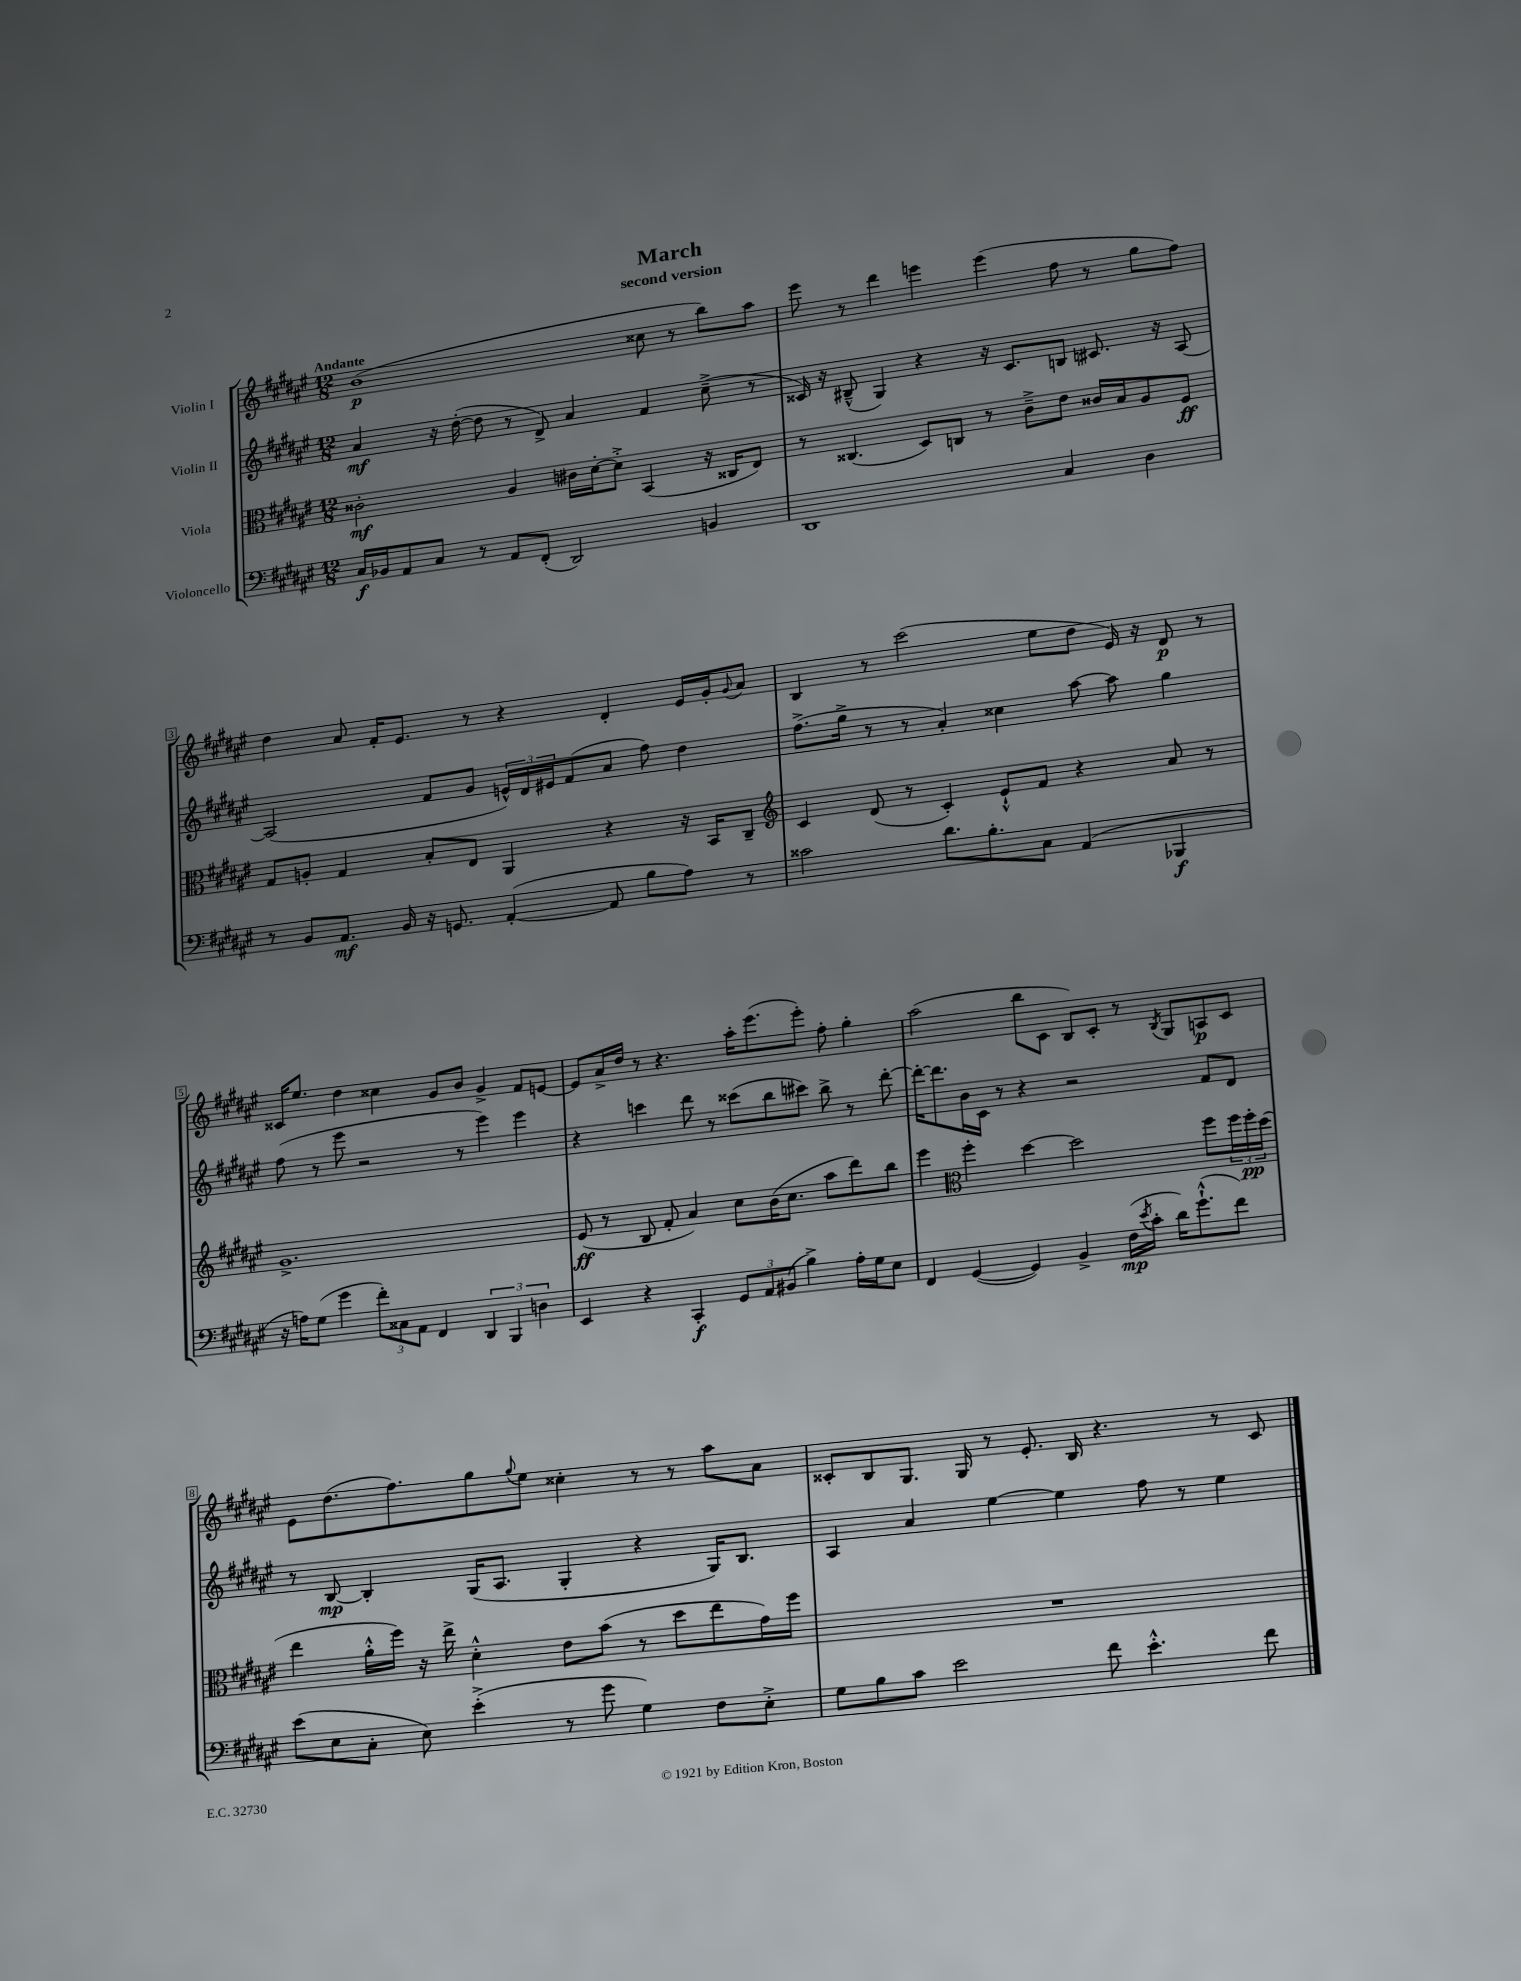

**kern	**kern	**kern	**kern
*staff4	*staff3	*staff2	*staff1
*clefF4	*clefC3	*clefG2	*clefG2
*k[f#c#g#d#a#e#]	*k[f#c#g#d#a#e#]	*k[f#c#g#d#a#e#]	*k[f#c#g#d#a#e#]
*M12/8	*M12/8	*M12/8	*M12/8
16C#/LL	2c##'\	4a#/	(1b
16BB-/J	.	.	.
8AA#/	.	.	.
8C#/J	.	16r	.
.	.	([16dd#'\	.
8r	.	8dd#\]	.
8AA#/L	4A#/	8r	.
(8FF#'/J	.	8d#^/)	.
2DD#/)	16c#\LL	4a#/	.
.	[16d#'\J	.	.
.	8d#'^\]J	.	.
.	(4BB/	4f#/	8cc##\
.	.	.	8r
4BB/	16r	(8cc#~^\	8bb\L)
.	16C##/LK	.	.
.	8E#/J)	8r	8aa#\J
=	=	=	=
1DD#	8r	16c##/)	8eee#\
.	.	16r	.
.	(4.C##/	(8B#~^^/	8r
.	.	4G#/)	4ddd#\
.	8D#/L)	4r	4eee\
.	8C/J	.	.
.	8r	16r	(4eee\
.	.	8.c##/L	.
.	8c#~^\L	.	.
4C#/	8e#\J	8B/J	8ff#\
.	16c##/LL	8.c#/	8r
.	16B/J	.	.
4D#\	8A#/	.	8gg#\L
.	.	16r	.
.	8F#/J	[8A#/	8ff#\J)
=	=	=	=
8r	8G#/L	(2A#/]	4dd#\
8BB/L	8A'/J	.	.
8.AA#/J	4G#/	.	8a#/
.	.	.	16f#'/LK
16BB/	.	.	8.e#/J
16r	8B'/L	8f#/L	.
8.GG/	.	.	.
.	8E#/J	8g#/J	8r
([4AA#'/	4AA#/	24e^^/LL)	4r
.	.	24d#/	.
.	.	24e#/J	.
.	.	(8f#/	.
8AA#/]	4r	8a#/J	4d#'/
8B\L	.	8ff#\)	.
8A#\J)	16r	4dd#\	16e#/LL
.	16BB/LK	.	16g#'/J
.	.	.	8qqg#/
8r	8C#~/J	.	8a#/J
=	=	=	=
*	*clefG2	*	*
2c##\	4c#/	(8.ff#^\L	4B/
.	.	16gg#^\Jk	.
.	(8d#/	8r	8r
.	8r	8r	(2ccc#\
8.d#\L	4c#'/)	4a#'/)	.
8.B'\	.	.	.
.	8e#`^^/L	4cc##\	.
8C#\J	8f#/J	.	8ee#\L
(4AA#/	4r	[8aa#\	8dd#\J
.	.	8aa#\]	16e#/)
.	.	.	16r
4BBB-/	8a#/	4gg#\	8d#/
.	8r	.	8r
=	=	=	=
16r	1.g#^	(8ff#\	16c##/LK
16A\LK)	.	.	8.ee#/J
(8G#\J	.	8r	.
4g#\	.	8eee#\	4dd#\
.	.	2r	.
12f#'\L)	.	.	4cc##\
12C##\	.	.	.
12AA#\J	.	.	.
4FF#/	.	.	8g#/L
.	.	8r	8b/J
6DD#/	.	4eee#\)	4g#^/
6BBB/	.	.	.
.	.	4eee#\	8f#/L
6D\	.	.	.
.	.	.	[8e/J
=	=	=	=
4EE#/	(8e#/	4r	8e/]L
.	8r	.	16a#^/L
.	.	.	16dd#/JJ
4r	8B/	4ccc\	8r
.	8f#'/	.	4.r
4CC#'/	4a#/)	8ddd#\	.
.	.	8r	.
12GG#/L	8cc#\L	(8ccc##\L	16aa#'\LK
.	.	.	(8.eee#\
12AA#/	.	.	.
.	(16b\K	8bb\	.
(12BB#/J	.	.	.
.	8.cc#\J	.	.
4B^\)	.	8ccc#\J)	8eee#'\J)
.	8aa#\L	8bb^\	8ff#'\
16A#'\LL	8ddd#\)	8r	4gg#'\
16G#\J	.	.	.
8E#\J	8bb\J	[8ddd#'\	.
=	=	=	=
4FF#/	4eee#\	16ddd#'\_LK	(2aa#\
.	.	8.ddd#\]	.
*	*clefC3	*	*
([4GG#/	4ff#'\	16b\L	.
.	.	16c#\JJ	.
.	.	8r	.
4GG#/])	[4dd#\	4r	8bb\L
.	.	.	8c#\J
4BB^/	2dd#\]	2r	8B/L)
.	.	.	8c#'/J
(16F#\LL	.	.	8r
8qe#/	.	.	.
16c#'\JJ	.	.	.
.	.	.	8qB/
16d#\LK)	.	.	8G#/L
(8.g#`^^\	.	.	.
.	8ff#\L	8f#/L	8A/
8f#\J)	24ff#\L	8d#/J	8c#/J
.	24ff#'\	.	.
.	(24dd#\JJ	.	.
=	=	=	=
(8e#\L	4ee#\	8r	8e#\L
8E#\	.	[8B/	(8.dd#\
8C#'\J	16a#'^^\LL	4B'/]	.
.	16ff#\JJ)	.	8.ff#\)
8E#\)	16r	.	.
.	16ee#^\	.	.
(4e#'^\	4d#'^^\	(16G#/LK	8gg#\
.	.	8.A#/J	.
.	.	.	8qqgg#/
.	.	.	8ee#\J
8r	8e#\L	4G#'/	4cc##'\
8g#\	(8b\J	.	.
4G#\)	8r	4r	8r
.	8dd#\L	.	8r
8F#\L	8ee#\	16G#/LK)	8aa#\L
.	.	8.B/J	.
8E#'^\J	16g#\L)	.	8a#\J
.	16ff#\JJ	.	.
=	=	=	=
8G#\L	1.r	4A#/	8c##'/L
8B\	.	.	8B/
8c#\J	.	4a#/	8.G#/J
2e#\	.	.	.
.	.	.	16G#/
.	.	[4ee#\	8r
.	.	.	8.e#'/
.	.	4ee#\]	.
.	.	.	16B/
8f#\	.	.	4.r
4.e#'^^\	.	8ff#\	.
.	.	8r	.
.	.	4ee#\	8r
8f#\	.	.	8c##/
==	==	==	==
*-	*-	*-	*-
